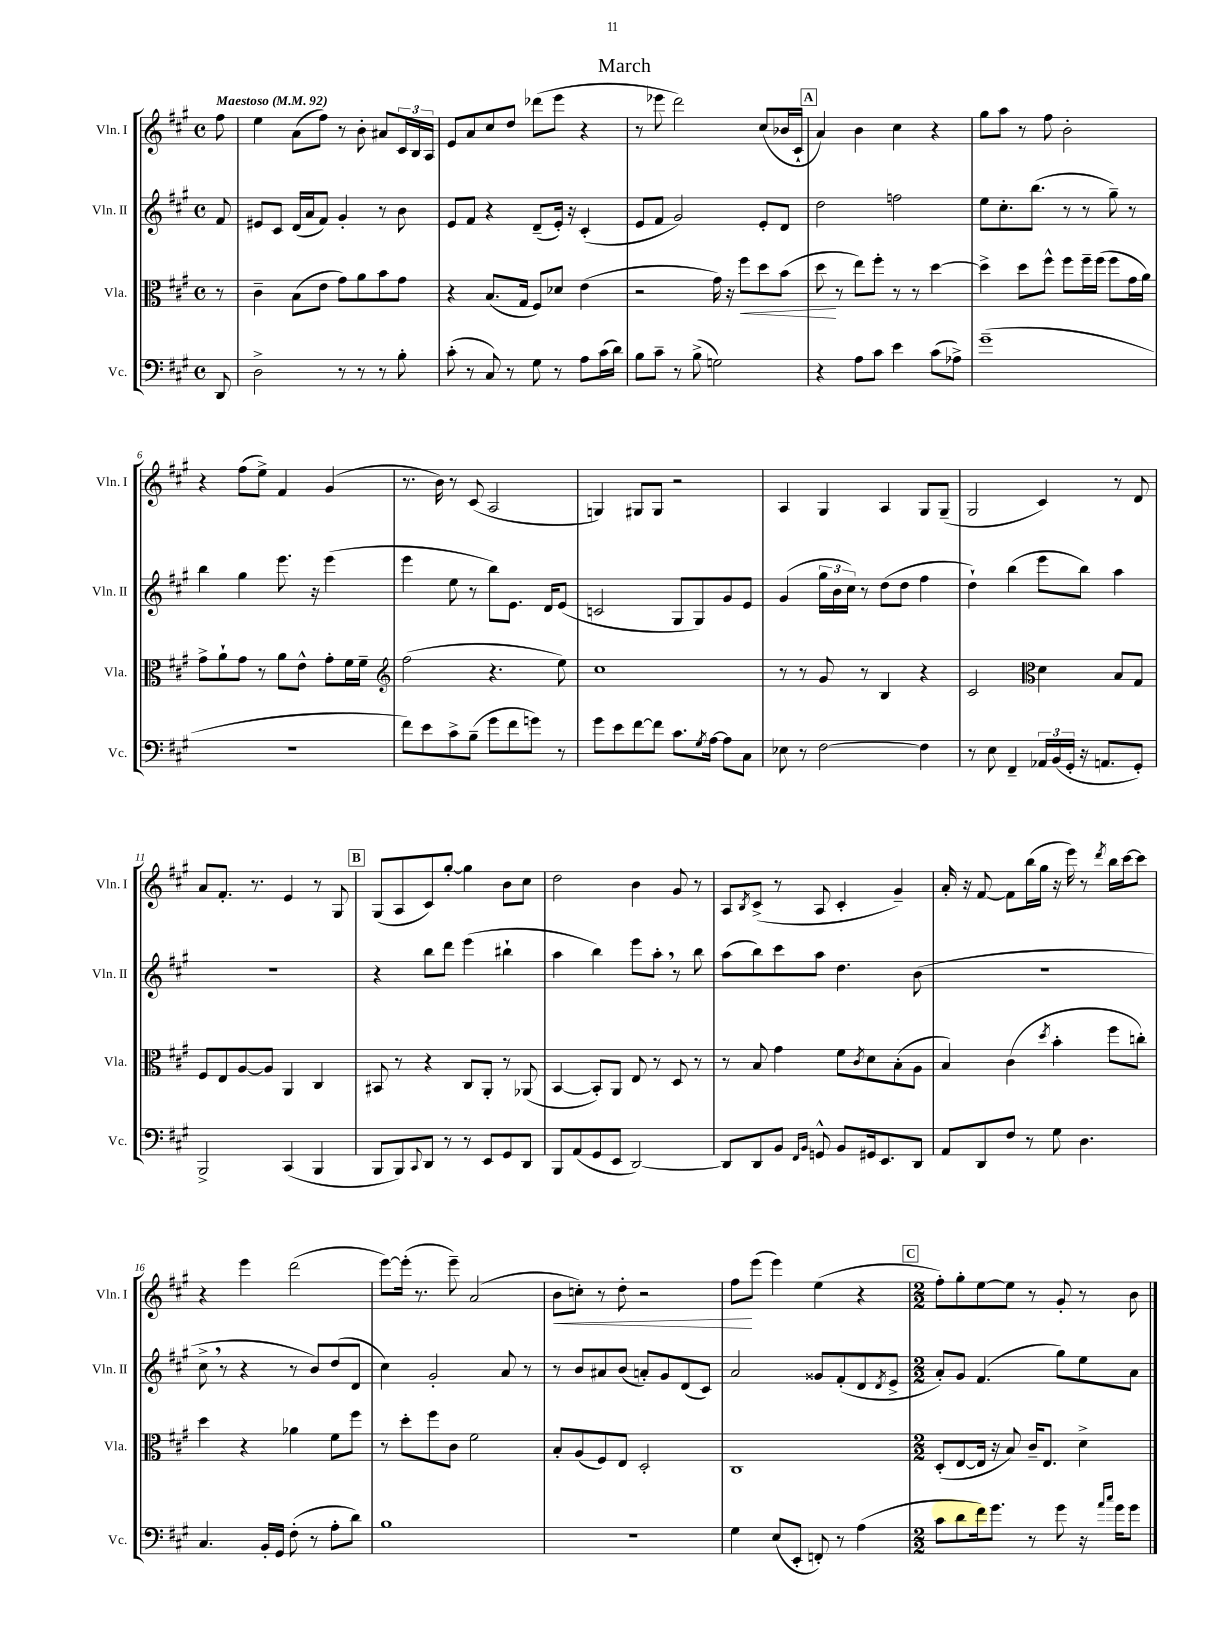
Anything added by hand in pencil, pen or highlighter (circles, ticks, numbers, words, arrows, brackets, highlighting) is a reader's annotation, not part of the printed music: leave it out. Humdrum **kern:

**kern	**kern	**kern	**kern
*staff4	*staff3	*staff2	*staff1
*clefF4	*clefC3	*clefG2	*clefG2
*k[f#c#g#]	*k[f#c#g#]	*k[f#c#g#]	*k[f#c#g#]
*M4/4	*M4/4	*M4/4	*M4/4
*met(c)	*met(c)	*met(c)	*met(c)
*MM92	*MM92	*MM92	*MM92
8DD	8r	8f#	8ff#
=	=	=	=
2D^	4c#~	8e#	4ee
.	.	8c#	.
.	(8B	(16d	(8a
.	.	16a	.
.	8e	8f#)	8ff#)
8r	8g#)	4g#'	8r
8r	8a	.	8b'
8r	8b	8r	8a#
8B'	8g#	8b	24c#
.	.	.	24B
.	.	.	24A
=	=	=	=
(8c#'	4r	8e	8e
8r	.	8f#	8a
8C#)	(8.B	4r	8cc#
8r	.	.	8dd
.	16G#	.	.
8G#	8F#)	(8d~	(8ddd-
8r	8d-	16e')	8eee
.	.	16r	.
8A	(4e	(4c#'	4r
(16c#	.	.	.
16d)	.	.	.
=	=	=	=
8B	2r	8e	8r
8c#~	.	8f#	8eee-
8r	.	2g#)	2ddd)
(8B^	.	.	.
2G)	16g#)	.	.
.	16r	.	.
.	8ff#	.	.
.	8dd	8e'	(8cc#
.	(8b	8d	16b-
.	.	.	16c#`
=	=	=	=
4r	8dd	2dd	4a)
.	8r	.	.
8A	8ee)	.	4b
8c#	8ff#'	.	.
4e	8r	2ff	4cc#
.	8r	.	.
(8c#	[4dd	.	4r
8A-^)	.	.	.
=	=	=	=
(1g#~	4dd^]	8ee	8gg#
.	.	8.cc#'	8aa
.	8dd	.	8r
.	.	(8.bb	.
.	8ff#^^	.	8ff#
.	8ff#	8r	2b'
.	16ff#~	8r	.
.	(16ff#	.	.
.	8ff#	8gg#~)	.
.	16g#	8r	.
.	16a)	.	.
=	=	=	=
1r	8g#^	4bb	4r
.	8a`	.	.
.	8g#	4gg#	(8ff#
.	8r	.	8ee^)
.	8a	8.eee	4f#
.	8e^^	.	.
.	.	16r	.
.	8g#'	(4eee	(4g#
.	16f#	.	.
.	16f#~	.	.
=	=	=	=
*	*clefG2	*	*
8f#)	(2ff#	4eee	8.r
8e	.	.	.
.	.	.	16b)
8c#^	.	8ee	8r
(8B~	.	8r	(8c#
8g#	4.r	8bb)	2A
8f#	.	8.e	.
8g)	.	.	.
.	.	16d	.
8r	8ee)	(8e	.
=	=	=	=
8g#	1cc#	2c	4G)
8e	.	.	.
[8f#	.	.	8G#
8f#]	.	.	8G#
8.c#	.	8G#	2r
.	.	8G#)	.
8qG#	.	.	.
[16A	.	.	.
8A]	.	8g#	.
8C#	.	8e	.
=	=	=	=
8E-	8r	(4g#	4A
8r	8r	.	.
[2F#	8g#	24gg#	4G#
.	.	24b	.
.	.	24cc#)	.
.	8r	8r	.
.	4B	(8dd	4A
.	.	8dd	.
4F#]	4r	4ff#	8G#
.	.	.	(8G#~
=	=	=	=
8r	2c#	4dd`)	2G#
8E	.	.	.
4FF#~	.	(4bb	.
*	*clefC3	*	*
24AA-	4d	8eee	4c#)
(24BB	.	.	.
24GG#'	.	.	.
16r	.	8bb)	.
8.AA	.	.	.
.	8B	4aa	8r
8GG#')	8G#	.	8d
=	=	=	=
2BBB^	8F#	1r	8a
.	8E	.	8.f#'
.	[8A	.	.
.	.	.	8.r
.	8A]	.	.
(4CC#	4AA	.	4e
4BBB	4C#	.	8r
.	.	.	8G#
=	=	=	=
8BBB	8BB#	4r	(8G#
8BBB)	8r	.	8A
8qqCC#	.	.	.
8DD	4r	8bb	8c#)
8r	.	8ddd	[8gg#'
8r	8C#	(4eee	4gg#]
8EE	8AA'	.	.
8GG#	8r	4bb#`	8b
8DD	(8AA-	.	8cc#
=	=	=	=
8BBB	[4BB	4aa	2dd
(8AA	.	.	.
8GG#	8BB'])	4bb)	.
8EE	8AA	.	.
[2DD)	8E	8eee	4b
.	8r	8aa'	.
.	8D	8r	8g#
.	8r	8bb	8r
=	=	=	=
8DD]	8r	(8aa	8A
.	.	.	8qB
8DD	8B	8bb)	(8c#^
8BB	4g#	8ccc#	8r
16qqFF#	.	.	.
16qqBB	.	.	.
8GG^^	.	8aa	8A
8BB	8f#	4.dd	4c#'
.	8qc#	.	.
16GG#	8d	.	.
8.EE	.	.	.
.	(8B'	.	4g#~)
8DD	8A	(8b	.
=	=	=	=
8AA	4B)	1r	16a'
.	.	.	16r
8DD	.	.	[8f#
8F#	(4c#	.	8f#]
8r	.	.	(16bb
.	.	.	16gg#
.	8qdd	.	.
8G#	4b'	.	16r
.	.	.	16eee)
4.D	.	.	8r
.	.	.	8qddd
.	8ff#	.	16bb
.	.	.	[16ccc#
.	8cc')	.	8ccc#]
=	=	=	=
4.C#	4dd	8cc#^	4r
.	.	8r	.
.	4r	4r	4eee
16BB'	.	.	.
16GG#	.	.	.
(8F#'	4a-	8r	(2ddd
8r	.	8b)	.
8A'	8f#	(8dd	.
8d)	8ff#	8d	.
=	=	=	=
1B	8r	4cc#)	[8eee)
.	8dd'	.	(16eee']
.	.	.	8.r
.	8ff#	2g#'	.
.	8c#	.	8eee~)
.	2f#	.	(2a
.	.	8a	.
.	.	8r	.
=	=	=	=
1r	8B'	8r	8b
.	(8A	8b	8cc')
.	8F#)	8a#	8r
.	8E	(8b	8dd'
.	2D'	8a')	2r
.	.	8g#	.
.	.	(8d	.
.	.	8c#)	.
=	=	=	=
4G#	1C#	2a	8ff#
.	.	.	(8eee
(8E	.	.	4eee)
8EE'	.	.	.
8FF')	.	8g##	(4ee
8r	.	(8f#'	.
(4A	.	8d	4r
.	.	8qd	.
.	.	8e^	.
=	=	=	=
*M2/2	*M2/2	*M2/2	*M2/2
8c#	(8D'	8a')	8ff#')
8d	[8E	8g#	8gg#'
16f#)	16E]	(4.f#	[8ee
8.g#	16r	.	.
.	8B)	.	8ee]
8r	16c#~	.	8r
.	8.E	.	.
8g#	.	8gg#)	8g#'
16r	4d^	8ee	8r
16qqa	.	.	.
16qqcc#	.	.	.
16g#	.	.	.
8g#	.	8a	8b
==	==	==	==
*-	*-	*-	*-
